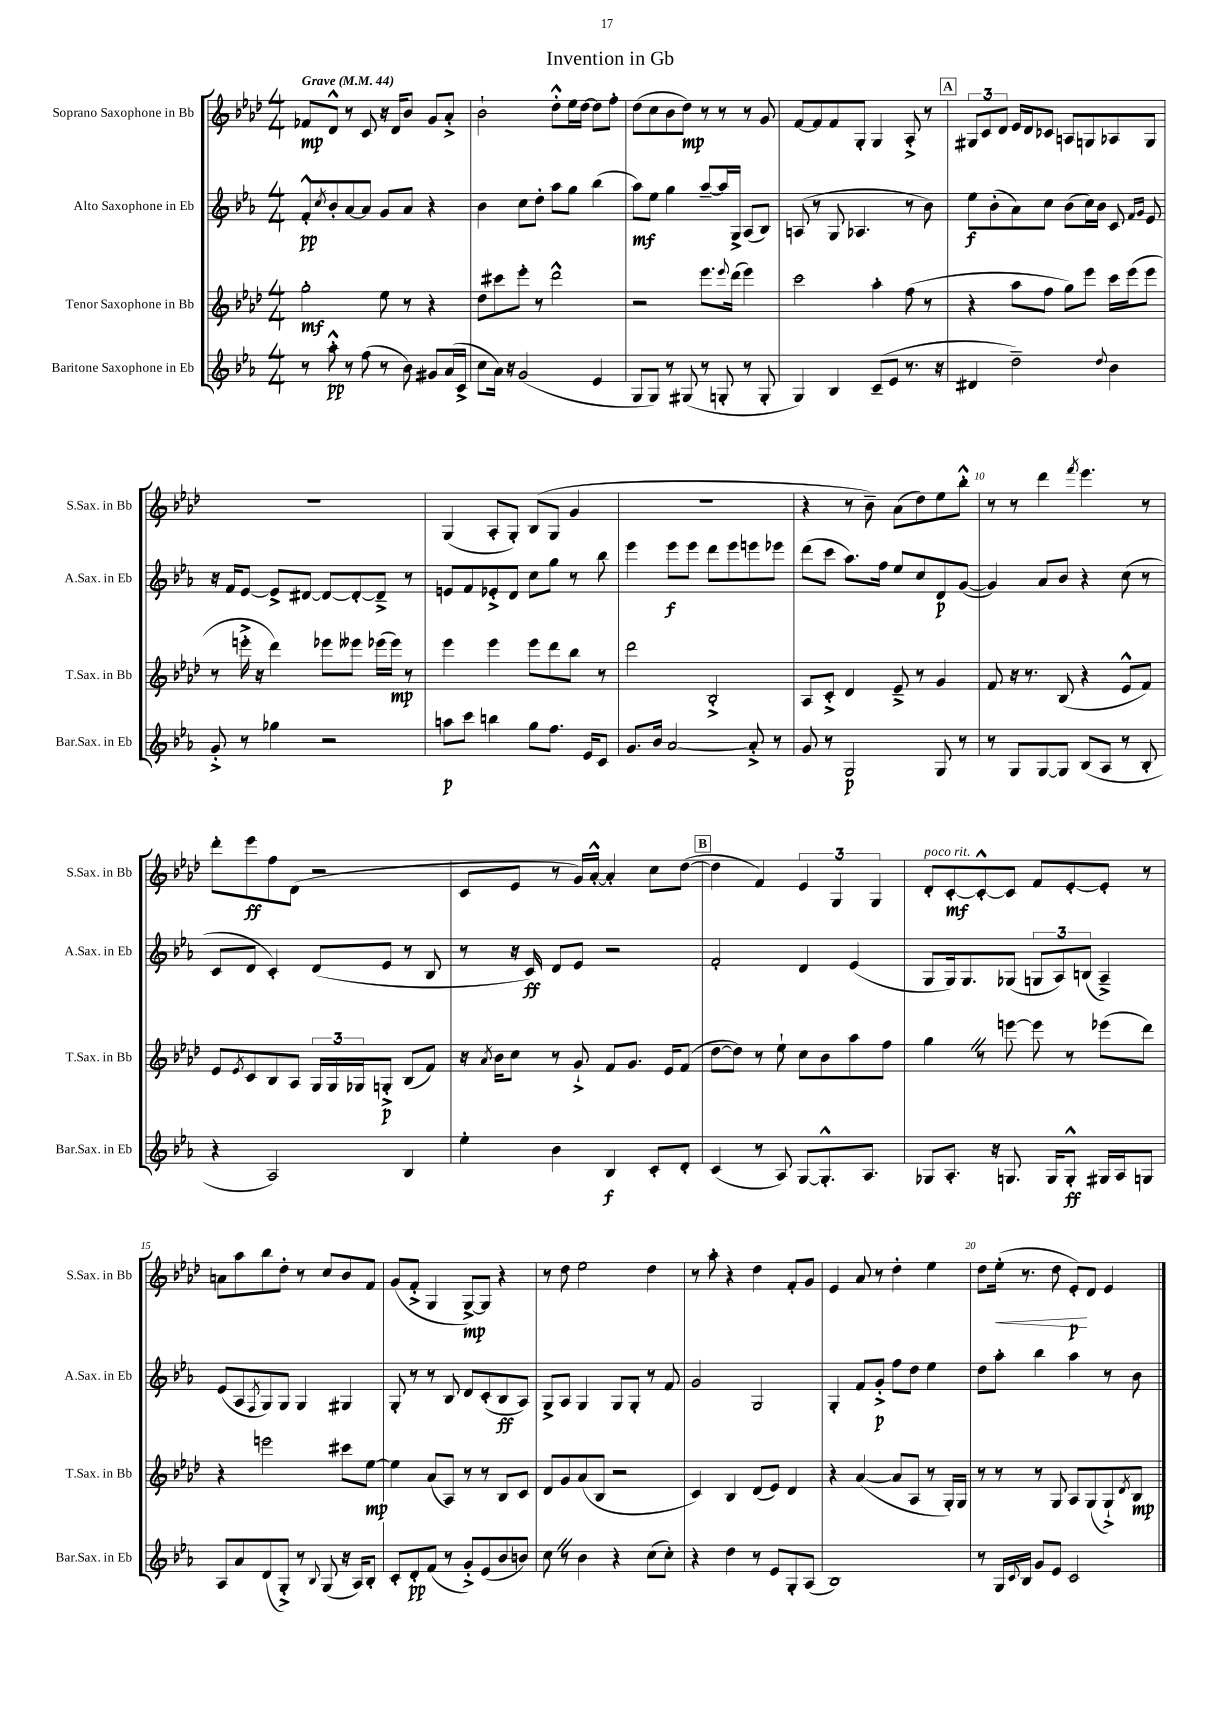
\header { title = "Invention in Gb" }
<<
\new StaffGroup <<
\new Staff = "s0" \with { instrumentName = "Soprano Saxophone in Bb" shortInstrumentName = "S.Sax. in Bb" } {
    \clef treble \key aes \major \numericTimeSignature \time 4/4 \tempo "Grave" 4 = 44
    fes'8\mp des'8-^ r8 c'8 r16 des'16 bes'8 g'8 aes'8-.-> |
    bes'2-! des''8-.-^ ees''16 des''16~ des''8 f''8-. |
    des''8( c''8 bes'8 des''8\mp) r8 r8 r8 g'8 |
    f'8~ f'8 f'8 g8-. g4 aes8-.-> r8 |
    \mark \markup { \box "A" } \tuplet 3/2 { gis8 c'8 des'8 } ees'16 des'16 ces'8 a8 g8 aes8 g8 |
    R1 |
    g4( aes8-. g8-.) bes8( g8 g'4 |
    r1 |
    r4 r8 bes'8--) aes'8( des''8) ees''8 bes''8-.-^ |
    r8 r8 des'''4 \acciaccatura { f'''8 } ees'''4. r8 |
    des'''8-. ees'''8\ff f''8 des'8( r2 |
    c'8 ees'8 r8 g'16) aes'16~-.-^ aes'4-. c''8 des''8~( |
    \mark \markup { \box "B" } des''4 f'4) \tuplet 3/2 { ees'4 g4 g4 } |
    des'8-.^\markup { \italic "poco rit." } c'8~-.\mf c'8~-.-^ c'8 f'8 ees'8~-. ees'8-. r8 |
    a'8 aes''8 bes''8 des''8-. r8 c''8 bes'8 f'8 |
    g'8( f'8-.-> g4 g8~->\mp) g8 r4 |
    r8 des''8 ees''2 des''4 |
    r8 aes''8-. r4 des''4 f'8-. g'8 |
    ees'4 aes'8 r8 des''4-. ees''4 |
    des''8 ees''16-.\<( r8. des''8 ees'8-.\p\!) des'8 ees'4 \bar "|." |
}
\new Staff = "s1" \with { instrumentName = "Alto Saxophone in Eb" shortInstrumentName = "A.Sax. in Eb" } {
    \clef treble \key ees \major \numericTimeSignature \time 4/4
    f'8-.-^\pp \acciaccatura { c''8 } bes'8-. aes'8~ aes'8 g'8 aes'8 r4 |
    bes'4 c''8 d''8-. aes''8 g''8 bes''4( |
    aes''8\mf) ees''8 g''4 aes''8~-- aes''16 g16-> aes8( bes8) |
    a8( r8 g8 aes4. r8 bes'8) |
    \mark \markup { \box "A" } ees''8\f bes'8-.( aes'8) c''8 bes'8( c''16) bes'16 c'8 \grace { f'16 g'16 } ees'8 |
    r16 f'16 ees'8~ ees'8-> dis'8~ dis'8~ dis'8~-. dis'8---> r8 |
    e'8 f'8 ees'8-.-> d'8 c''8 g''8 r8 bes''8 |
    ees'''4 ees'''8\f ees'''8 d'''8 ees'''8 e'''8 ees'''8 |
    d'''8( c'''8 aes''8.) f''16 ees''8 c''8 d'8\p g'8~( |
    g'4) aes'8 bes'8 r4 c''8( r8 |
    c'8 d'8 c'4-.) d'8( ees'8 r8 bes8 |
    r8 r16 c'16\ff) d'8 ees'8 r2 |
    \mark \markup { \box "B" } f'2-. d'4 ees'4( |
    g8 g16) g8. ges8( \tuplet 3/2 { g8 aes8) b8( } aes4--->) |
    ees'8( aes8 \acciaccatura { f8 } g8) g8 g4 gis4 |
    g8-. r8 r8 bes8 d'8 c'8-.( bes8\ff aes8) |
    g8-> aes8 g4 g8 g8-. r8 f'8 |
    g'2 g2 |
    g4-. f'8 g'8-.->\p f''8 d''8 ees''4 |
    d''8 aes''8-. bes''4 aes''4 r8 bes'8 \bar "|." |
}
\new Staff = "s2" \with { instrumentName = "Tenor Saxophone in Bb" shortInstrumentName = "T.Sax. in Bb" } {
    \clef treble \key aes \major \numericTimeSignature \time 4/4
    g''2-.\mf ees''8 r8 r4 |
    des''8 cis'''8 ees'''8-. r8 des'''2-^ |
    r2 ees'''8. \appoggiatura { ees'''8 } des'''16( ees'''4) |
    c'''2 aes''4-. f''8( r8 |
    \mark \markup { \box "A" } r4 aes''8 f''8 g''8) ees'''8 c'''16 ees'''16( ees'''8 |
    r8 e'''16-.-> r16 des'''4) ees'''8 eeses'''8 ees'''16( ees'''16\mp) r8 |
    ees'''4 ees'''4 ees'''8 des'''8 bes''8 r8 |
    des'''2 bes2-.-> |
    aes8 c'8-.-> des'4 ees'8---> r8 g'4 |
    f'8 r16 r8. bes8( r4 ees'8-^ f'8) |
    ees'8 \acciaccatura { ees'8 } c'8 bes8 aes8 \tuplet 3/2 { g16 g16 ges16 } g8-.->\p bes8( f'8) |
    r16 \acciaccatura { aes'8 } bes'16 c''8 r8 g'8-!-> f'8 g'8. ees'16 f'8( |
    \mark \markup { \box "B" } des''8~ des''8) r8 ees''8-! c''8 bes'8 aes''8 f''8 |
    g''4 \once \override BreathingSign.text = \markup { \musicglyph "scripts.caesura.straight" } \breathe r8 e'''8~ e'''8 r8 ees'''8( des'''8) |
    r4 e'''2 cis'''8 ees''8~\mp |
    ees''4 aes'8( aes8) r8 r8 bes8 c'8 |
    des'8 g'8 aes'8( bes8 r2 |
    c'4) bes4 des'8( ees'8) des'4 |
    r4 aes'4~( aes'8 aes8 r8 g16-.) g16 |
    r8 r8 r8 g8 aes8 g8( g8-!->) \acciaccatura { des'8 } bes8\mp \bar "|." |
}
\new Staff = "s3" \with { instrumentName = "Baritone Saxophone in Eb" shortInstrumentName = "Bar.Sax. in Eb" } {
    \clef treble \key ees \major \numericTimeSignature \time 4/4
    r8 aes''8-.-^\pp r8 f''8( r8 bes'8) gis'8 aes'16( c'16-> |
    c''8 aes'16) r16 g'2( ees'4 |
    g8 g8) r8 gis8( r8 g8-. r8 g8-. |
    g4) bes4 c'8--( ees'8 r8. r16 |
    \mark \markup { \box "A" } dis'4 d''2--) \appoggiatura { d''8 } bes'4 |
    g'8-.-> r8 ges''4 r2 |
    a''8\p c'''8 b''4 g''8 f''8. ees'16 c'8 |
    g'8. bes'16 aes'2~ aes'8-.-> r8 |
    g'8 r8 g2\p g8 r8 |
    r8 g8 g8~ g8 bes8( aes8 r8 bes8-. |
    r4 aes2) bes4 |
    ees''4-. bes'4 bes4\f c'8-. d'8-. |
    \mark \markup { \box "B" } c'4( r8 aes8) g8~ g8.-.-^ aes8. |
    ges8 aes8.-. r16 g8. g16 g8-.-^\ff gis16 aes16 g8 |
    aes8 aes'8 d'8( g8-.->) r8 \appoggiatura { bes8 } g8( r16 aes16) bes8-. |
    c'8-. d'8-.\pp f'8( r8 g'8-.->) ees'8( bes'8 b'8) |
    c''8 \once \override BreathingSign.text = \markup { \musicglyph "scripts.caesura.straight" } \breathe r8 bes'4 r4 c''8( c''8-.) |
    r4 d''4 r8 ees'8 g8-. aes8( |
    bes1) |
    r8 g16 \appoggiatura { c'8 } bes16 g'8 ees'8 c'2 \bar "|." |
}
>>
>>
\layout { \context { \Score \override BarNumber.break-visibility = ##(#f #t #t) barNumberVisibility = #(every-nth-bar-number-visible 5) } }
